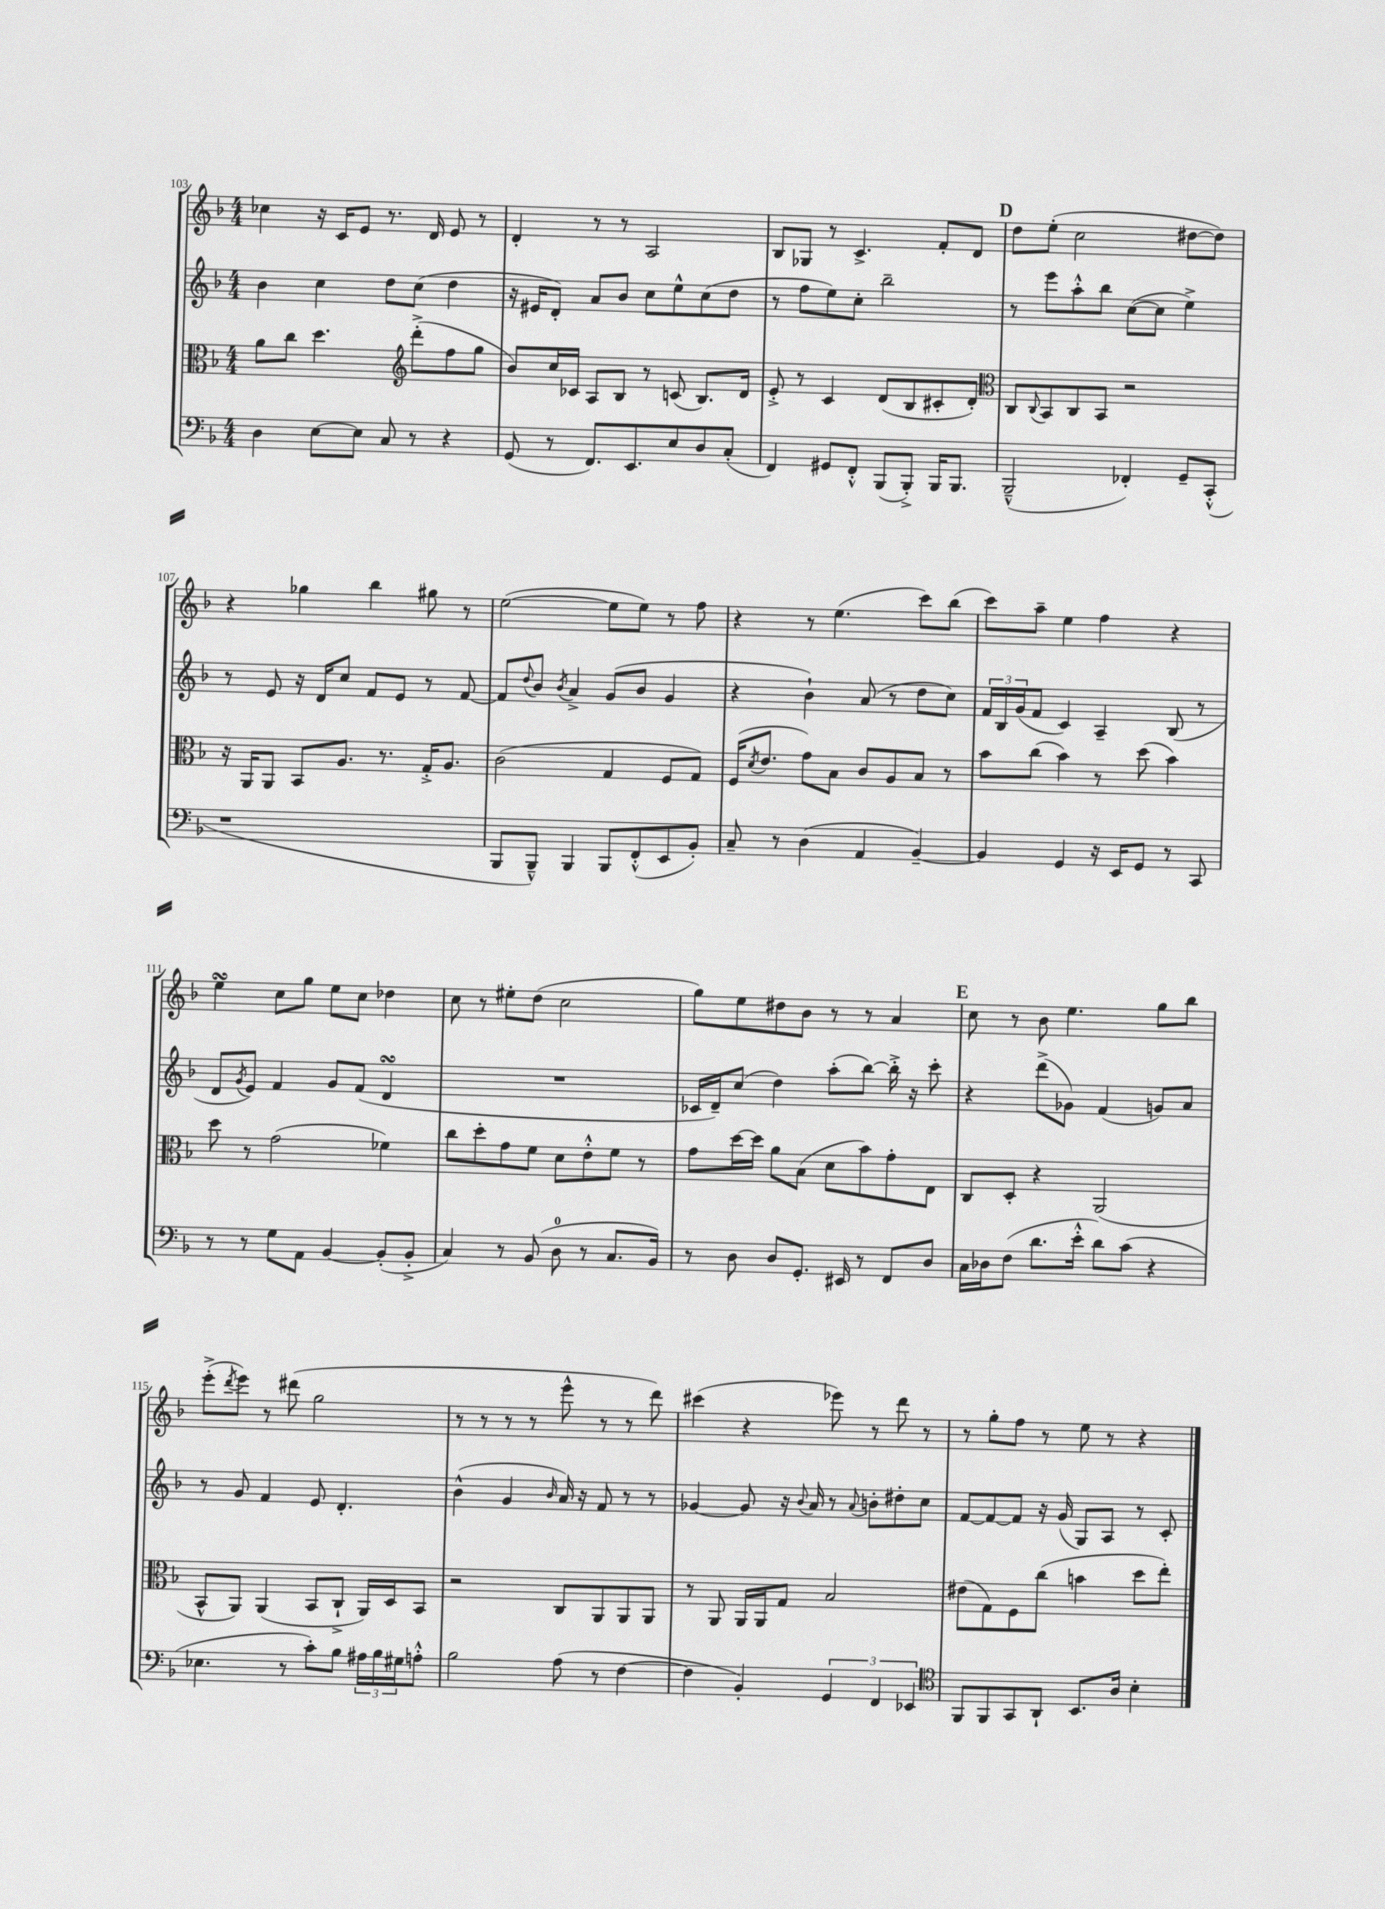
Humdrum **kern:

**kern	**kern	**kern	**kern
*staff4	*staff3	*staff2	*staff1
*clefF4	*clefC3	*clefG2	*clefG2
*k[b-]	*k[b-]	*k[b-]	*k[b-]
*M4/4	*M4/4	*M4/4	*M4/4
4D	8a	4b-	4cc-
.	8cc	.	.
[8E	4.dd	4cc	16r
.	.	.	16c
8E]	.	.	8e
8C	.	8dd	8.r
*	*clefG2	*	*
8r	(8ddd'^	(8cc	.
.	.	.	16d
4r	8ff	4dd	8e
.	8gg	.	8r
=	=	=	=
(8GG	8b-)	16r	4d'
.	.	16e#	.
8r	16cc	8d')	.
.	16c-	.	.
8.FF)	8A	8a	8r
.	8B-	8b-	8r
8.EE	.	.	.
.	8r	8cc	2A
8E	(8c	8ee^^	.
8D	8.B-)	(8cc	.
(8C'	.	8dd	.
.	16d	.	.
=	=	=	=
4FF)	8e'^	8r	8B-
.	8r	8ff	8G-
8GG#	4c	8ee)	8r
8FF'^^	.	8cc'	4.c^
(8BBB-	(8d	2bb-~	.
8BBB-'^)	8B-	.	.
16BBB-	8c#'	.	8f'
8.BBB-	.	.	.
.	8d')	.	8d
=	=	=	=
*	*clefC3	*	*
(2BBB-~^^	8C	8r	8dd
.	8qqC	.	.
.	8BB-	8eee	(8ee'
.	8C	8aa'^^	2cc
.	8BB-	8bb-	.
4FF-')	2r	([8cc	.
.	.	8cc]	.
8GG~	.	4ee^)	[8dd#
(8CC'^^	.	.	8dd#])
=	=	=	=
1r	16r	8r	4r
.	16AA	.	.
.	8AA	8e	.
.	8BB-	16r	4gg-
.	.	16d	.
.	8.A	8cc	.
.	.	8f	4bb-
.	8.r	.	.
.	.	8e	.
.	16G'^	8r	8gg#
.	8.A	.	.
.	.	[8f	8r
=	=	=	=
8BBB-	(2c	8f]	([2ee
.	.	8qqdd	.
8BBB-~^^)	.	8b-	.
.	.	8qb-	.
4BBB-	.	4a^	.
8BBB-	4G	(8g	8ee]
(8FF'^^	.	8b-	8ee)
8EE	8F	4g	8r
8BB-')	8G)	.	8ff
=	=	=	=
8C~	(16F	4r	4r
.	8qd	.	.
.	8.e	.	.
8r	.	.	.
(4D	8g)	4b-`)	8r
.	8B-	.	(4.ee
4AA	8c	(8a	.
.	8A	8r	.
[4BB-~)	8B-	8dd	8ccc)
.	8r	8cc)	(8bb-
=	=	=	=
4BB-]	8b-	24f	8ccc)
.	.	24B-	.
.	.	(24g	.
.	(8cc	8f	8aa~
4GG	4b-)	4c)	4ee
16r	8r	4A~	4ff
16EE	.	.	.
8GG	(8dd	.	.
8r	4b-)	(8B-	4r
8CC	.	8r	.
=	=	=	=
8r	8dd	8d	4ee
.	.	8qg	.
8r	8r	8e)	.
8G	(2g	4f	8cc
8AA	.	.	8gg
[4BB-	.	8g	8ee
.	.	(8f	8cc
(8BB-']	4f-)	4d	4dd-
8BB-'^	.	.	.
=	=	=	=
4C)	8cc	1r	8cc
.	8dd'	.	8r
8r	8g	.	8ee#'
(8BB-	8f	.	(8dd
8D	8d	.	2cc
8r	8e'^^	.	.
8.C	8f	.	.
.	8r	.	.
16BB-)	.	.	.
=	=	=	=
8r	8g	16c-	8gg)
.	.	16d~)	.
8D	[16dd	(8cc	8ee
.	16dd]	.	.
8D	8a	4dd)	8dd#
8.GG'	(8B-	.	8b-
.	8d	(8aa'	8r
16EE#	.	.	.
8r	8b-)	[8bb-)	8r
8FF	8g'	16bb-'^]	4a
.	.	16r	.
8D	8E	8ccc'	.
=	=	=	=
16C	8C	4r	8cc
16D-	.	.	.
(8F	8D'	.	8r
8.d	4r	(8ddd^	8b-
.	.	8g-)	4.ee
16e'^^	.	.	.
8d)	(2AA	(4f	.
(8c	.	.	.
4r	.	8g)	8gg
.	.	8a	8bb-
=	=	=	=
4.E-	8BB-^^	8r	(8eee'^
.	.	.	8qddd
.	8AA)	8g	8eee)
.	(4AA	4f	8r
8r	.	.	(8ddd#
8c')	8BB-	8e	2gg
8B-	8C`^	4.d'	.
24A#	16AA)	.	.
24B-	.	.	.
.	16D	.	.
24G#	.	.	.
8A'^^	8BB-	.	.
=	=	=	=
2B-	2r	(4b-^^	8r
.	.	.	8r
.	.	4g	8r
.	.	.	8r
.	.	16qqb-	.
(8A	8C	16a)	8eee^^
.	.	16r	.
8r	8AA	8f	8r
[4F	8AA	8r	8r
.	8AA	8r	8ddd)
=	=	=	=
4F]	8r	[4g-	(4ccc#
.	8AA	.	.
4BB-')	16AA	8g-]	4r
.	16AA	.	.
.	8G	16r	.
.	.	8qqb-	.
.	.	16a	.
6GG	2B-	8r	8eee-)
.	.	8qqa	.
.	.	8b'	8r
6FF	.	.	.
.	.	8dd#'	8ddd
6EE-	.	.	.
.	.	8cc	8r
=	=	=	=
*clefC4	*	*	*
8FF	(8e#	[8f	8r
8FF	8G)	8f_	8gg'
8GG	8F	8f]	8ff
8AA`	(8cc	16r	8r
.	.	(16g	.
8.BB-	4b	8G)	8ee
.	.	8A	8r
16A	.	.	.
4B-'	8dd	8r	4r
.	8ee')	8c'	.
==	==	==	==
*-	*-	*-	*-
